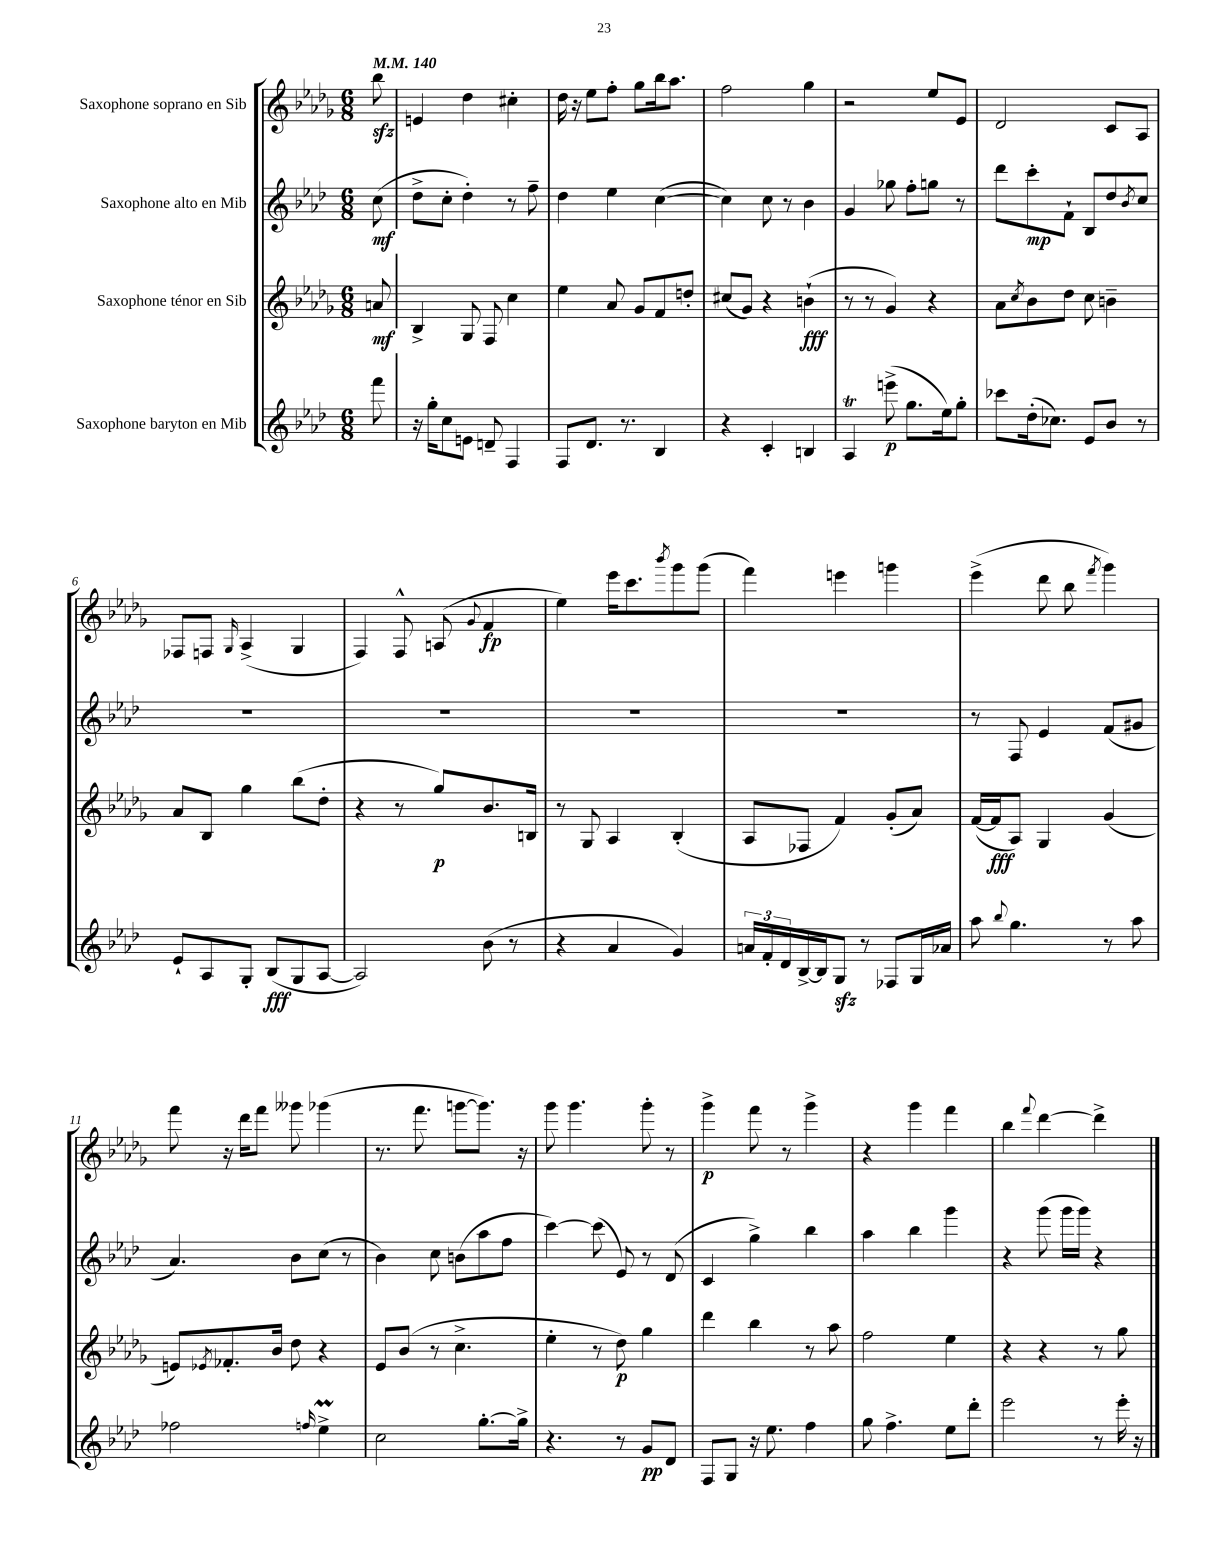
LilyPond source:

<<
\new StaffGroup <<
\new Staff = "s0" \with { instrumentName = "Saxophone soprano en Sib" } {
    \clef treble \key des \major \numericTimeSignature \time 6/8 \partial 8 \tempo 4 = 140
    bes''8\sfz |
    e'4 des''4 cis''4-. |
    des''16 r16 ees''8 f''8-. ges''8 bes''16 aes''8. |
    f''2 ges''4 |
    r2 ees''8 ees'8 |
    des'2 c'8 aes8 |
    fes8 f8 \grace { ges16 } aes4->( ges4 |
    f4) f8-^ a8( \appoggiatura { ges'8 } f'4\fp |
    ees''4) ees'''16 c'''8. \acciaccatura { bes'''8 } ges'''8 ges'''8( |
    f'''4) e'''4 g'''4 |
    ees'''4->( des'''8 bes''8 \acciaccatura { f'''8 } ges'''4) |
    f'''8 r16 des'''16 f'''8 geses'''8 ges'''4( |
    r8. f'''8. g'''8~ g'''8.) r16 |
    ges'''8 ges'''4. ges'''8-. r8 |
    ges'''4->\p f'''8 r8 ges'''4-> |
    r4 ges'''4 f'''4 |
    bes''4 \appoggiatura { f'''8 } des'''4~ des'''4-> \bar "|." |
}
\new Staff = "s1" \with { instrumentName = "Saxophone alto en Mib" } {
    \clef treble \key aes \major \numericTimeSignature \time 6/8 \partial 8
    c''8\mf( |
    des''8-> c''8-. des''4-.) r8 f''8-- |
    des''4 ees''4 c''4~( |
    c''4) c''8 r8 bes'4 |
    g'4 ges''8 f''8-. g''8 r8 |
    des'''8 c'''8-.\mp f'8-! bes8 des''8 \acciaccatura { bes'8 } c''8 |
    R2. |
    R2. |
    R2. |
    R2. |
    r8 f8 ees'4 f'8( gis'8 |
    aes'4.) bes'8 c''8( r8 |
    bes'4) c''8 b'8( aes''8 f''8 |
    c'''4~) c'''8( ees'8) r8 des'8( |
    c'4 g''4->) bes''4 |
    aes''4 bes''4 g'''4 |
    r4 g'''8( g'''16 g'''16) r4 \bar "|." |
}
\new Staff = "s2" \with { instrumentName = "Saxophone ténor en Sib" } {
    \clef treble \key des \major \numericTimeSignature \time 6/8 \partial 8
    a'8\mf |
    bes4-> ges8 f8 c''4 |
    ees''4 aes'8 ges'8 f'8 d''8-. |
    cis''8( ges'8) r4 b'4-!\fff( |
    r8 r8 ges'4) r4 |
    aes'8 \acciaccatura { c''8 } bes'8 des''8 c''8 b'4-- |
    aes'8 bes8 ges''4 bes''8( des''8-. |
    r4 r8 ges''8\p) bes'8. b16 |
    r8 ges8 aes4 bes4-.( |
    aes8 fes8 f'4) ges'8-.( aes'8) |
    f'16~( f'16\fff aes8) ges4 ges'4( |
    e'8) \acciaccatura { ees'8 } fes'8.-. bes'16 des''8 r4 |
    ees'8 bes'8( r8 c''4.-> |
    ees''4-. r8 des''8\p) ges''4 |
    des'''4 bes''4 r8 aes''8 |
    f''2 ees''4 |
    r4 r4 r8 ges''8 \bar "|." |
}
\new Staff = "s3" \with { instrumentName = "Saxophone baryton en Mib" } {
    \clef treble \key aes \major \numericTimeSignature \time 6/8 \partial 8
    f'''8 |
    r16 g''16-. c''8 e'8 d'8-- f4 |
    f8 des'8. r8. bes4 |
    r4 c'4-. b4 |
    aes4\trill e'''8->\p( g''8. ees''16) g''8-. |
    ces'''8 des''16-.( ces''8.) ees'8 bes'8 r8 |
    ees'8-! aes8 g8-. bes8\fff( g8 aes8~ |
    aes2) bes'8( r8 |
    r4 aes'4 g'4) |
    \tuplet 3/2 { a'16 f'16-. des'16 } bes16~-> bes16 g8\sfz r8 fes8 g16 aes'16 |
    aes''8 \appoggiatura { bes''8 } g''4. r8 aes''8 |
    fes''2 \grace { f''16 } ees''4->\prall |
    c''2 g''8.~-. g''16-> |
    r4. r8 g'8\pp des'8 |
    f8 g8 r16 ees''8. f''4 |
    g''8 f''4.-> ees''8 des'''8-. |
    ees'''2 r8 ees'''16-. r16 \bar "|." |
}
>>
>>
